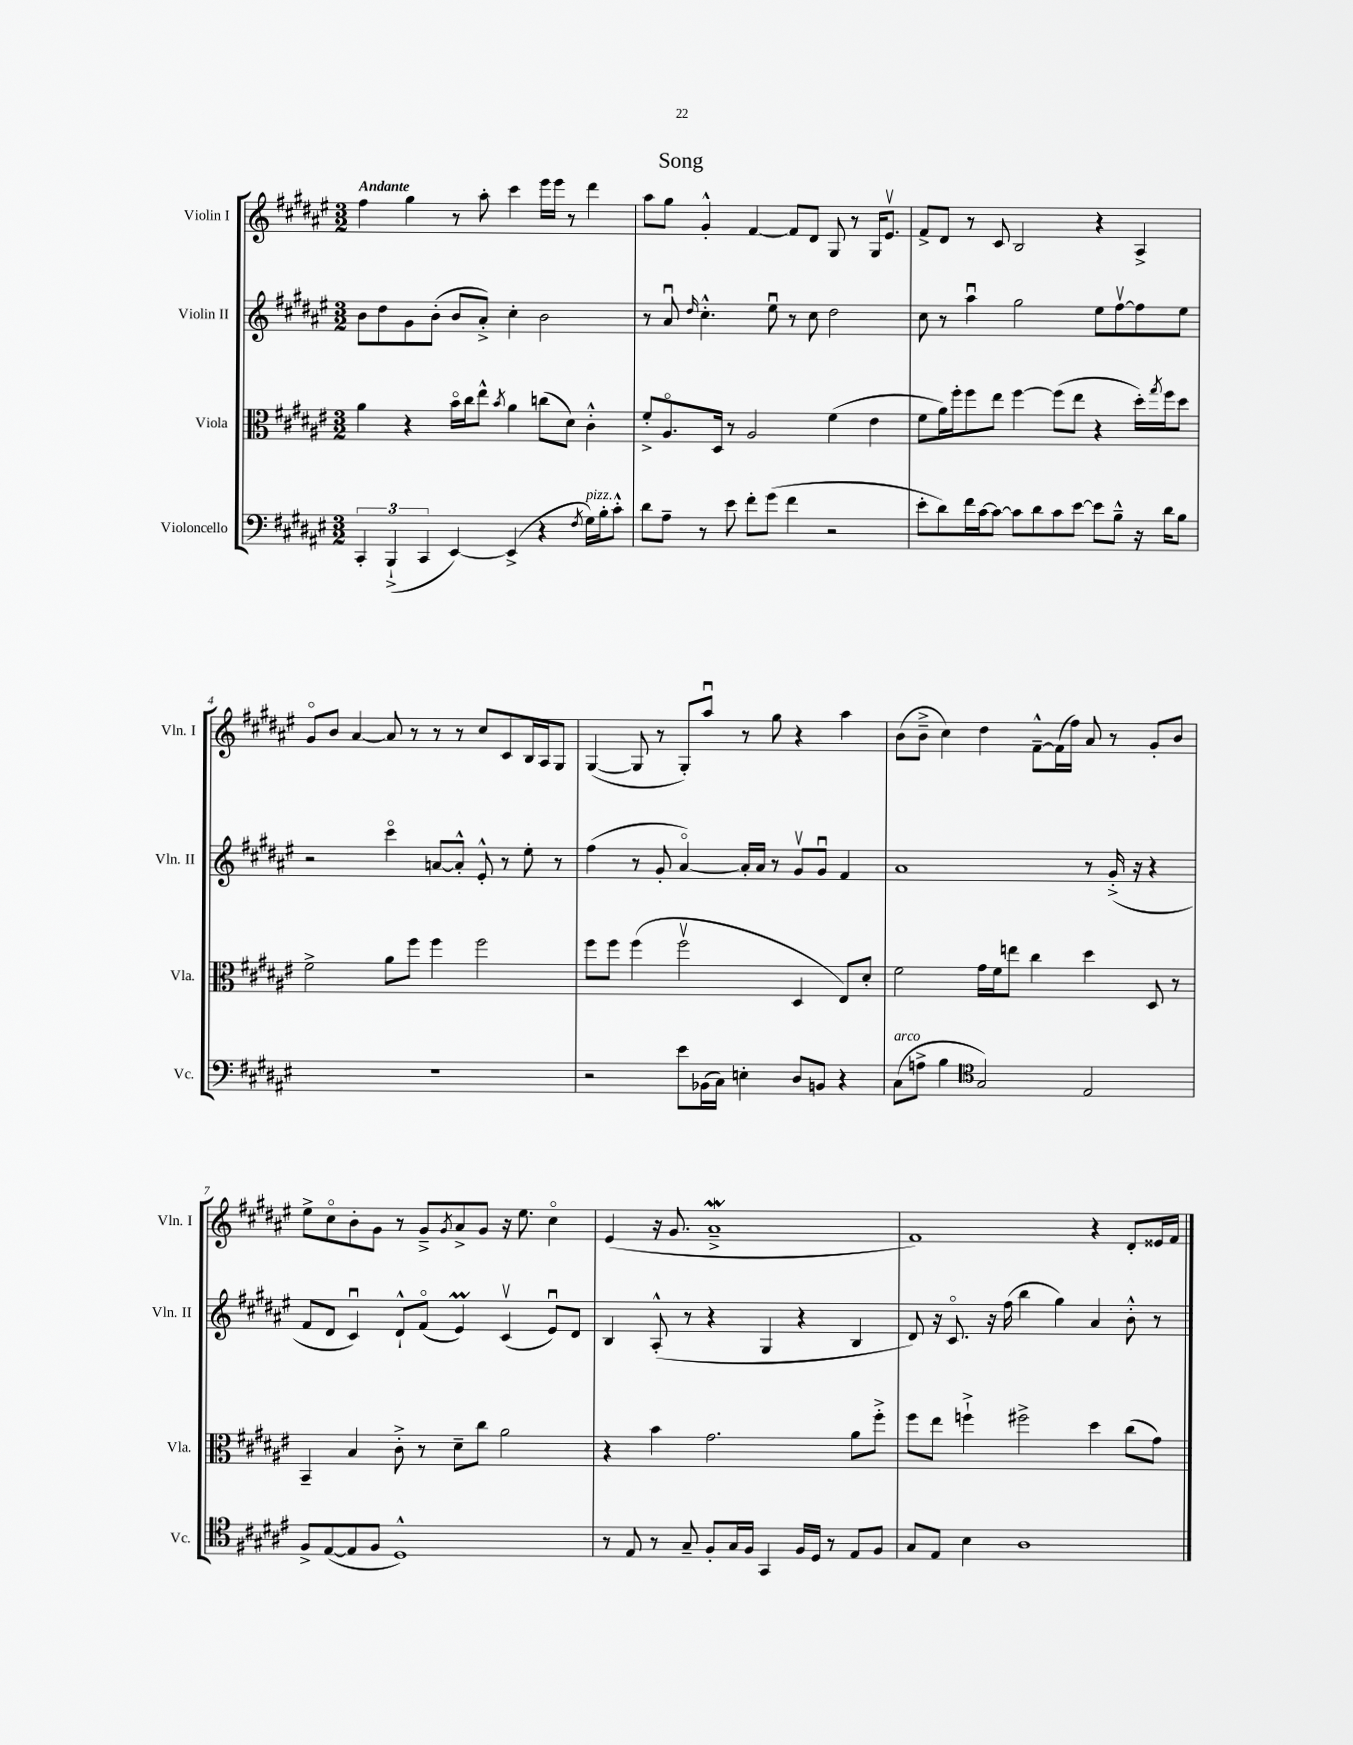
\header { title = "Song" }
<<
\new StaffGroup <<
\new Staff = "s0" \with { instrumentName = "Violin I" shortInstrumentName = "Vln. I" } {
    \clef treble \key fis \major \numericTimeSignature \time 3/2 \tempo "Andante"
    fis''4 gis''4 r8 ais''8-. cis'''4 eis'''16 eis'''16 r8 dis'''4 |
    ais''8 gis''8 gis'4-.-^ fis'4~ fis'8 dis'8 gis8 r8 gis16 eis'8.\upbow |
    fis'8-> dis'8 r8 cis'8 b2 r4 ais4-> |
    gis'8\flageolet b'8 ais'4~ ais'8 r8 r8 r8 cis''8 cis'8 b16 ais16 gis8 |
    gis4~( gis8 r8 gis8-.) ais''8\downbow r8 gis''8 r4 ais''4 |
    b'8( b'8---> cis''4) dis''4 fis'8~---^ fis'16( fis''16) ais'8 r8 gis'8-. b'8 |
    eis''8-> cis''8\flageolet b'8-. gis'8 r8 gis'8---> \acciaccatura { gis'8 } ais'8-> gis'8 r16 eis''8. cis''4\flageolet |
    eis'4( r16 gis'8. ais'1--->\mordent |
    fis'1) r4 dis'8-. eisis'16 fis'16 \bar "|." |
}
\new Staff = "s1" \with { instrumentName = "Violin II" shortInstrumentName = "Vln. II" } {
    \clef treble \key fis \major \numericTimeSignature \time 3/2
    b'8 dis''8 gis'8 b'8-.( b'8 ais'8-.->) cis''4-. b'2 |
    r8 ais'8\downbow \grace { dis''16 } cis''4.-.-^ eis''8\downbow r8 cis''8 dis''2 |
    cis''8 r8 ais''4\downbow gis''2 eis''8 fis''8~\upbow fis''8 eis''8 |
    r2 cis'''4\flageolet a'8~ a'8-.-^ eis'8-.-^ r8 eis''8-. r8 |
    fis''4( r8 gis'8-. ais'4~\flageolet) ais'16-. ais'16 r8 gis'8\upbow gis'8\downbow fis'4 |
    ais'1 r8 gis'16-.->( r16 r4 |
    fis'8 dis'8 cis'4\downbow) dis'8-!-^ fis'8\flageolet( eis'4\prall) cis'4\upbow( eis'8\downbow) dis'8 |
    b4 ais8-.-^( r8 r4 gis4 r4 b4 |
    dis'8) r16 cis'8.\flageolet r16 fis''16( b''4 gis''4) ais'4 b'8-.-^ r8 \bar "|." |
}
\new Staff = "s2" \with { instrumentName = "Viola" shortInstrumentName = "Vla." } {
    \clef alto \key fis \major \numericTimeSignature \time 3/2
    ais'4 r4 b'16\flageolet cis''16 eis''8-^ \acciaccatura { b'8 } ais'4 c''8( dis'8) cis'4-.-^ |
    fis'8-.-> ais8.\flageolet dis16 r8 ais2 fis'4( eis'4 |
    fis'8 ais'16) fis''16-. fis''8 eis''8 fis''4~ fis''8( eis''8 r4 dis''16-.) \acciaccatura { gis''8 } fis''16 dis''8 |
    fis'2-> ais'8 fis''8 fis''4 fis''2 |
    fis''8 fis''8 fis''4( fis''2\upbow dis4 eis8) dis'8-. |
    fis'2 gis'16 fis'16 e''8 cis''4 dis''4 dis8 r8 |
    b,4-- b4 cis'8-.-> r8 dis'8-- cis''8 ais'2 |
    r4 b'4 gis'2. ais'8 fis''8-.-> |
    fis''8 eis''8 f''4-!-> fis''2-> dis''4 cis''8( gis'8) \bar "|." |
}
\new Staff = "s3" \with { instrumentName = "Violoncello" shortInstrumentName = "Vc." } {
    \clef bass \key fis \major \numericTimeSignature \time 3/2
    \tuplet 3/2 { cis,4-. b,,4-!->( cis,4 } eis,4~) eis,4->( r4 \acciaccatura { fis8 } gis16^\markup { \italic "pizz." }) b16-. cis'8-.-^ |
    dis'8 ais8-- r8 eis'8 fis'8-. gis'8( fis'4 r2 |
    eis'8-. dis'8) fis'16 cis'16~ cis'8~ cis'8 dis'8 cis'8 eis'8~ eis'8 b8---^ r16 dis'16 b8 |
    R1. |
    r2 eis'8 bes,16( cis16) e4-. dis8 b,8 r4 |
    cis8^\markup { \italic "arco" }( a8-> b4 \clef tenor gis2) eis2 |
    fis8-> eis8~( eis8 fis8 dis1-^) |
    r8 eis8 r8 gis8-- fis8-. gis16 fis16 gis,4 fis16 dis16 r8 eis8 fis8 |
    gis8 eis8 b4 ais1 \bar "|." |
}
>>
>>
